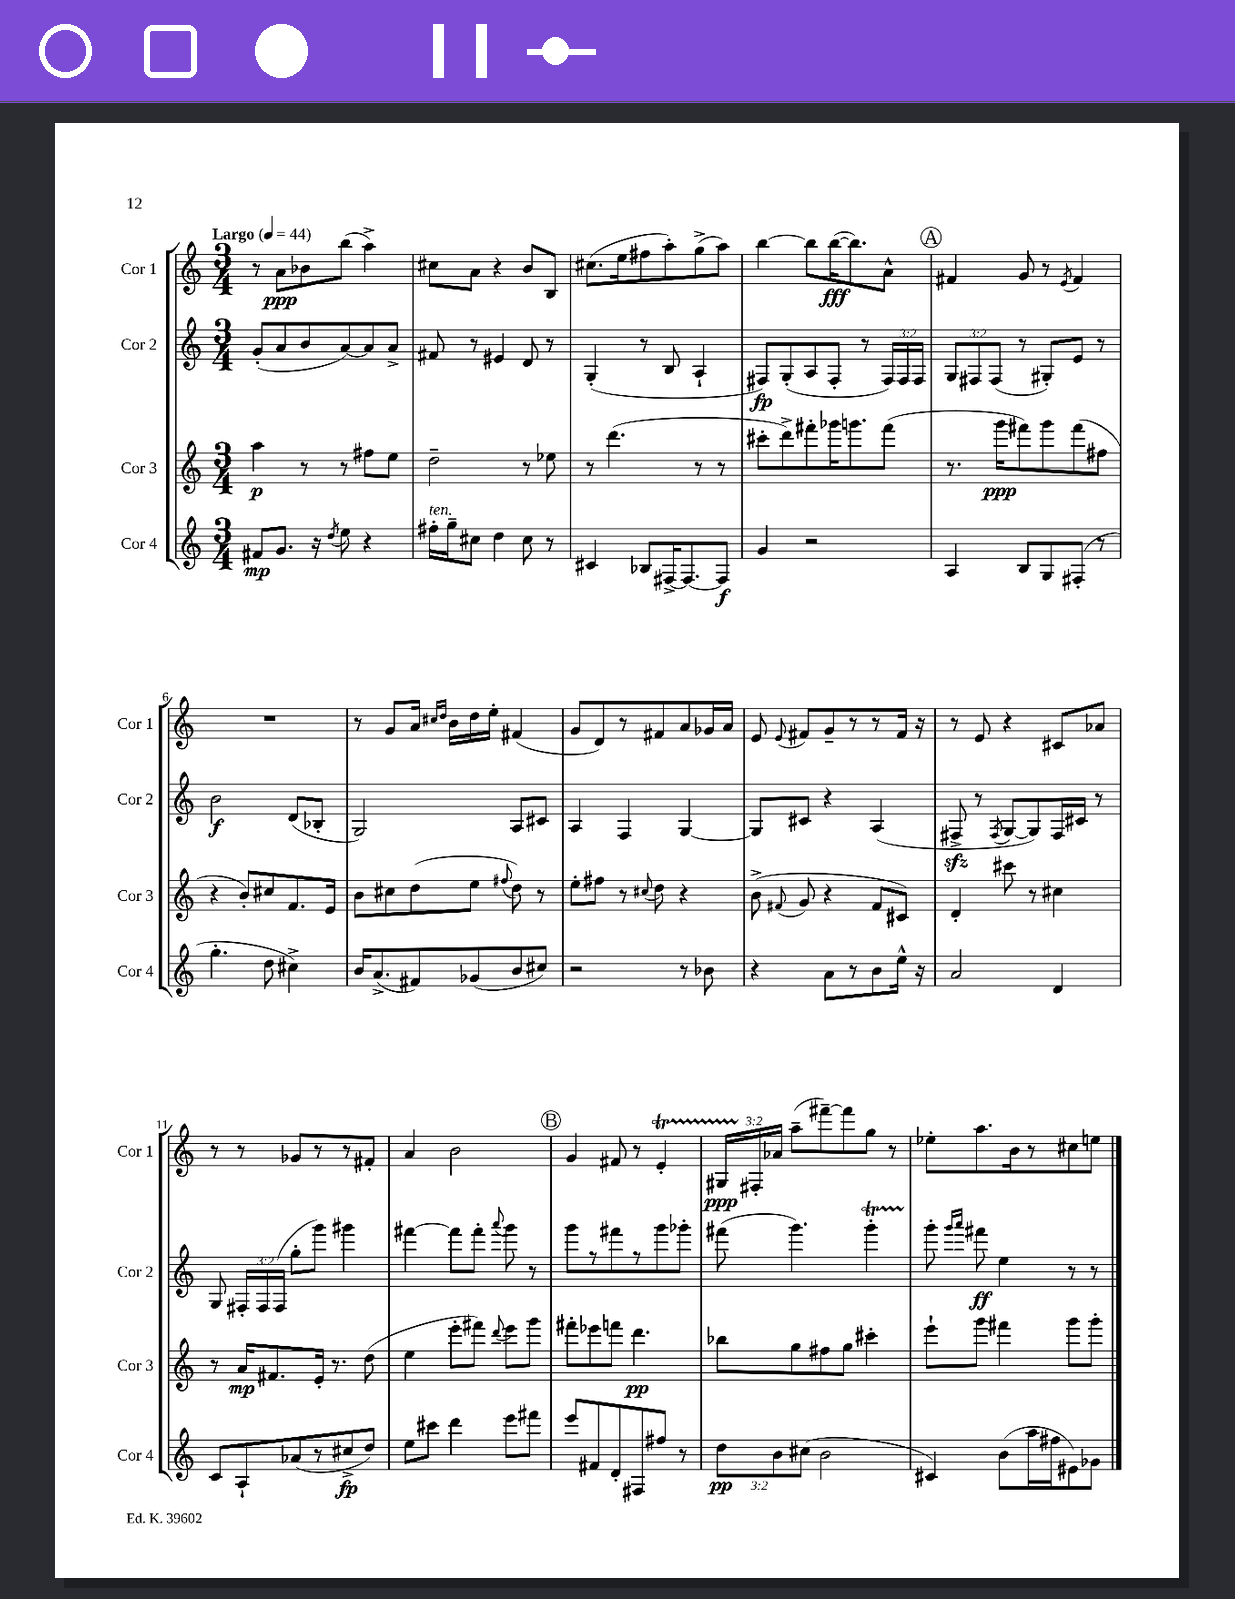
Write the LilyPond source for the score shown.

<<
\new StaffGroup <<
\new Staff = "s0" \with { instrumentName = "Cor 1" shortInstrumentName = "Cor 1" } {
    \clef treble \key c \major \numericTimeSignature \time 3/4 \override Staff.TupletNumber.text = #tuplet-number::calc-fraction-text \tempo "Largo" 4 = 44
    \autoBeamOff r8 a'8[\ppp bes'8 b''8]( a''4->) |
    cis''8[ a'8] r4 b'8[ b8] |
    cis''8.[( e''16 fis''8 a''8-.) g''8->( a''8]) |
    b''4~ b''8[ b''16~\fff( b''8.) a'8]-^ |
    \mark \markup { \circle "A" } fis'4 g'8 r8 \acciaccatura { e'8 } fis'4 |
    R2. |
    r8 g'8[ a'16] \grace { cis''16[ d''16] } b'16[ d''16 e''16]-. fis'4( |
    g'8[ d'8) r8 fis'8 a'8 ges'16 a'16] |
    e'8 \appoggiatura { e'8 } fis'8[ g'8-- r8 r8 fis'16] r16 |
    r8 e'8 r4 cis'8[ aes'8] |
    r8 r8 ges'8[ r8 r8 fis'8]-. |
    a'4 b'2 |
    \mark \markup { \circle "B" } g'4 fis'8 r8 e'4-.\startTrillSpan |
    \tuplet 3/2 { gis16[\ppp fis16-.\stopTrillSpan aes'16] } a''8[--( fis'''8~--) fis'''8 g''8] r8 |
    ees''8[-. a''8. b'16 r8 cis''8 e''8] \bar "|." |
}
\new Staff = "s1" \with { instrumentName = "Cor 2" shortInstrumentName = "Cor 2" } {
    \clef treble \key c \major \numericTimeSignature \time 3/4 \override Staff.TupletNumber.text = #tuplet-number::calc-fraction-text
    \autoBeamOff g'8[-.( a'8 b'8 a'8~) a'8 a'8]-> |
    fis'8 r8 eis'4 d'8 r8 |
    g4-.( r8 b8 a4-! |
    fis8[\fp) g8-.( a8 fis8]-. r8 \tuplet 3/2 { fis16[) fis16 fis16] } |
    \mark \markup { \circle "A" } \tuplet 3/2 { g8[ fis8 fis8]( } r8 gis8[-.) e'8] r8 |
    b'2\f d'8[( bes8]-. |
    g2) a8[ cis'8] |
    a4 f4 g4~ |
    g8[ cis'8] r4 a4( |
    fis8->\sfz r8 \acciaccatura { fis8 } g8[~ g8) fis16 cis'16] r8 |
    g8 \tuplet 3/2 { fis16[-. fis16 fis16]( } g''8[-. g'''8]) gis'''4 |
    fis'''4~ fis'''8[ fis'''8]-. \appoggiatura { a'''8 } g'''8 r8 |
    \mark \markup { \circle "B" } g'''8[ r8 fis'''8 r8 g'''8 ges'''8]-. |
    fis'''8( g'''4.) g'''4-.\startTrillSpan |
    g'''8-.\stopTrillSpan \grace { g'''16[ a'''16] } fis'''8\ff e''4 r8 r8 \bar "|." |
}
\new Staff = "s2" \with { instrumentName = "Cor 3" shortInstrumentName = "Cor 3" } {
    \clef treble \key c \major \numericTimeSignature \time 3/4
    \autoBeamOff a''4\p r8 r8 fis''8[ e''8] |
    d''2-- r8 ees''8 |
    r8 d'''4.( r8 r8 |
    cis'''8[-. d'''8->) fis'''8-. ges'''16 g'''8. fis'''8]( |
    \mark \markup { \circle "A" } r8. g'''16[\ppp fis'''8) g'''8 fis'''8( fis''8] |
    r4 b'8[-.) cis''8 f'8. e'16] |
    b'8[ cis''8 d''8( e''8] \appoggiatura { fis''8 } d''8) r8 |
    e''8[-. fis''8] r8 \appoggiatura { cis''8 } d''8 r4 |
    b'8->( \appoggiatura { fis'8 } g'8 r4 fis'8[ cis'8]) |
    d'4-. cis'''8 r8 cis''4 |
    r8 a'16[\mp fis'8. e'16]-. r8. d''8( |
    e''4 e'''8[-. fis'''8]) \appoggiatura { d'''8 } e'''8[ g'''8] |
    \mark \markup { \circle "B" } fis'''8[-. ees'''8 f'''8] d'''4.\pp |
    bes''8[ g''8 fis''8 g''8] cis'''4-. |
    e'''8[-! g'''8] fis'''4 g'''8[ g'''8]-. \bar "|." |
}
\new Staff = "s3" \with { instrumentName = "Cor 4" shortInstrumentName = "Cor 4" } {
    \clef treble \key c \major \numericTimeSignature \time 3/4 \override Staff.TupletNumber.text = #tuplet-number::calc-fraction-text
    \autoBeamOff fis'8[\mp g'8.] r16 \acciaccatura { d''8 } e''8 r4 |
    fis''16[-.^\markup { \italic "ten." } g''16-- cis''8] d''4 cis''8 r8 |
    cis'4 bes8[ fis16~-> fis8.~ fis8]\f |
    g'4 r2 |
    \mark \markup { \circle "A" } a4 b8[ g8 fis8]-.( r8 |
    g''4.-. d''8 cis''4->) |
    b'16[ a'8.->( fis'8) ges'8( b'8 cis''8]) |
    r2 r8 bes'8 |
    r4 a'8[ r8 b'8 e''16]-^ r16 |
    a'2 d'4 |
    c'8[ a8-! aes'8( r8 cis''8->\fp d''8]) |
    e''8[ cis'''8] d'''4 e'''8[ fis'''8] |
    \mark \markup { \circle "B" } e'''8[ fis'8 d'8-. fis8 fis''8] r8 |
    \tuplet 3/2 { d''8[\pp b'8 cis''8]( } b'2 |
    cis'4) b'8[( a''16 fis''16 eis'8) ges'8] \bar "|." |
}
>>
>>
